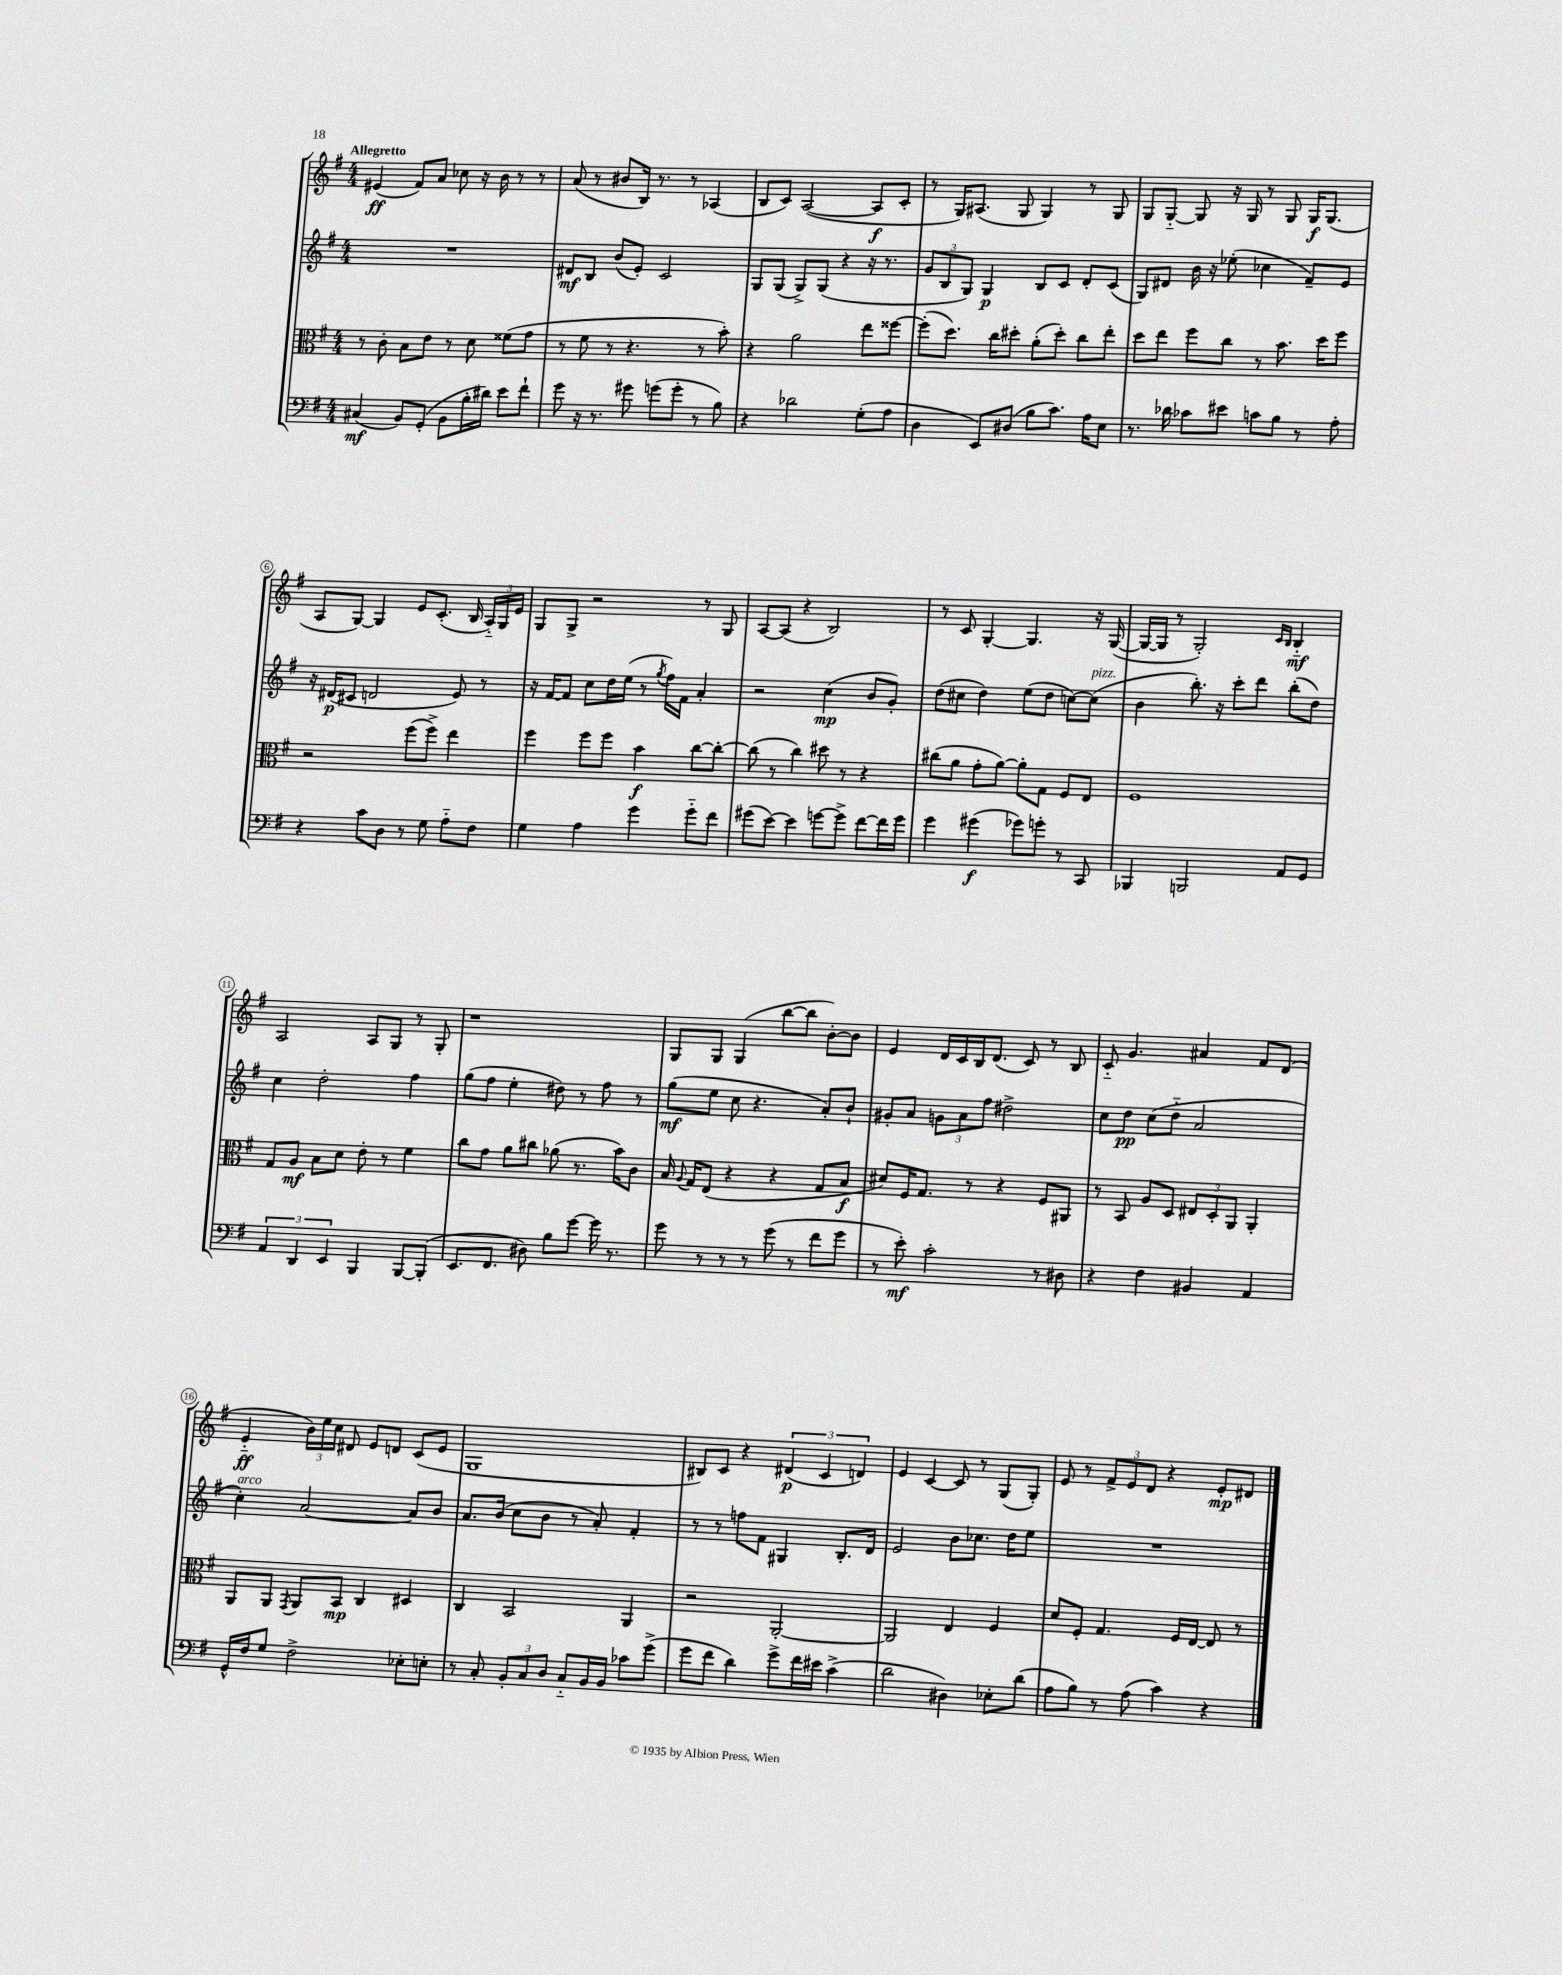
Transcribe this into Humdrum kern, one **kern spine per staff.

**kern	**dynam	**kern	**dynam	**kern	**dynam	**kern	**dynam
*part4	*part4	*part3	*part3	*part2	*part2	*part1	*part1
*staff4	*staff4	*staff3	*staff3	*staff2	*staff2	*staff1	*staff1
*clefF4	*	*clefC3	*	*clefG2	*	*clefG2	*
*k[f#]	*	*k[f#]	*	*k[f#]	*	*k[f#]	*
*M4/4	*	*M4/4	*	*M4/4	*	*M4/4	*
=1	=1	=1	=1	=1	=1	=1	=1
!	!	!	!	!	!	!LO:TX:a:B:t=Allegretto	!
(4C#X/	mf	8r	.	1r	.	(4e#X/	ff
.	.	8c'\	.	.	.	.	.
8BB/L)	.	8B\L	.	.	.	8f#/L)	.
(8GG'/J	.	8e\J	.	.	.	8a/J	.
8BB\L	.	8r	.	.	.	8cc-X\	.
16B'\L	.	8d\	.	.	.	16r	.
16d#X\JJ)	.	.	.	.	.	16b\	.
8e\L	.	(8f##X\L	.	.	.	8r	.
8f#`\J	.	8g\J	.	.	.	8r	.
=2	=2	=2	=2	=2	=2	=2	=2
8g\	.	8r	.	8d#X/L	mf	(8a/	.
16r	.	8f#\	.	8B/J	.	8r	.
8.r	.	.	.	.	.	.	.
.	.	8r	.	(8b/L	.	8b#X/L	.
8g#X\	.	4.r	.	8e'/J)	.	16B/Jk)	.
.	.	.	.	.	.	8.r	.
(8gn\L	.	.	.	2c/	.	.	.
8g'\J	.	.	.	.	.	8r	.
8r	.	8r	.	.	.	(4A-X/	.
8B\)	.	8b'\)	.	.	.	.	.
=3	=3	=3	=3	=3	=3	=3	=3
4r	.	4r	.	8G/L	.	8B/L	.
.	.	.	.	(8G/J	.	8c/J)	.
2d-X\	.	2a\	.	8G^/L)	.	([2A/	.
.	.	.	.	(8G/J	.	.	.
.	.	.	.	4r	.	.	.
(8G'\L	.	8ee\L	.	16r	.	8A/L]	f
.	.	.	.	8.r	.	.	.
8A\J	.	[8ff##X\J	.	.	.	8c'/J	.
=4	=4	=4	=4	=4	=4	=4	=4
4D\	.	(8ff##'\L]	.	12g/L	.	8r	.
.	.	.	.	12B/	.	.	.
.	.	8.dd\J)	.	.	.	16G/KL)	.
.	.	.	.	12G/J)	.	.	.
.	.	.	.	.	.	(8.A#X/J	.
8EE/L)	.	.	.	4G/	p	.	.
.	.	16cc\KL	.	.	.	.	.
(8D#X/J	.	8dd#X'\J	.	.	.	8G/	.
8B\L	.	(8a'\L	.	8B/L	.	4G/)	.
8.c\J)	.	8dd#'\J)	.	8c/J	.	.	.
.	.	8cc\L	.	8d'/L	.	8r	.
16A\KL	.	.	.	.	.	.	.
8E\J	.	8ee'\J	.	(8c/J	.	8G/	.
=5	=5	=5	=5	=5	=5	=5	=5
8.r	.	8dd\L	.	8G/L)	.	8G/L	.
.	.	8ee\J	.	8d#X/J	.	[8G/J	.
16d-X\	.	.	.	.	.	.	.
8c-X\L	.	8ff#\L	.	16b\	.	8G/]	.
.	.	.	.	16r	.	.	.
8e#X\J	.	8cc\J	.	(8ee-X'\	.	16r	.
.	.	.	.	.	.	16G/	.
8cn\L	.	8r	.	4cc-X\	.	8r	.
8B\J	.	8.b\	.	.	.	8G/	.
8r	.	.	.	8f#~/L)	.	16G/KL	f
.	.	16dd\KL	.	.	.	(8.G/J	.
8A'\	.	8ff#\J	.	8e/J	.	.	.
!!LO:LB:g=z
=6	=6	=6	=6	=6	=6	=6	=6
4r	.	2r	.	16r	.	8A/L	.
.	.	.	.	(16d#X/KL	p	.	.
.	.	.	.	8c#X/J	.	[8G/J)	.
8c\L	.	.	.	2dn/	.	4G/]	.
8D\J	.	.	.	.	.	.	.
8r	.	(8ff#\L	.	.	.	8e/L	.
8G\	.	8ff#^\J)	.	.	.	(8.c'/J	.
8A\L	.	4ee\	.	8e/)	.	.	.
.	.	.	.	.	.	16B/	.
8F#\J	.	.	.	8r	.	24A/LL)	.
.	.	.	.	.	.	24G/	.
.	.	.	.	.	.	24e/JJ	.
=7	=7	=7	=7	=7	=7	=7	=7
4G\	.	4ff#\	.	16r	.	8G/L	.
.	.	.	.	[16f#/KL	.	.	.
.	.	.	.	8f#/J]	.	8G^/J	.
4A\	.	8ff#\L	.	8cc\L	.	2r	.
.	.	8ff#\J	.	16dd\L	.	.	.
.	.	.	.	(16ee\JJ	.	.	.
4g\	.	4b\	f	8r	.	.	.
.	.	.	.	8qgg/	.	.	.
.	.	.	.	16ff#\LL)	.	.	.
.	.	.	.	16f#\JJ	.	.	.
8g\L	.	[8cc\L	.	4a'/	.	8r	.
8f#\J	.	8cc'\J_	.	.	.	8G/	.
=8	=8	=8	=8	=8	=8	=8	=8
(8g#X\L	.	(8cc\]	.	2r	.	[8A/L	.
[8e\J)	.	8r	.	.	.	(8A/J]	.
4e\]	.	4cc\)	.	.	.	4r	.
[8gn\L	.	8dd#X\	.	(4cc\	mp	2B/)	.
8g^\J]	.	8r	.	.	.	.	.
[8f#\L	.	4r	.	8b/L	.	.	.
16f#\L]	.	.	.	8g'/J)	.	.	.
16g\JJ	.	.	.	.	.	.	.
=9	=9	=9	=9	=9	=9	=9	=9
4g\	.	(8cc#X\L	.	(8dd\L	.	8r	.
.	.	8a\J	.	8cc#X\J	.	8c/	.
(4g#X\	f	8g'\L	.	4dd\)	.	[4G'/	.
.	.	[8a\J)	.	.	.	.	.
8g-X\L)	.	8a'\L]	.	(8ee\L	.	4.G/]	.
8gn'\J	.	8G\J	.	8dd\J	.	.	.
8r	.	8F#/L	.	[8ccn\L)	.	.	.
!	!	!	!	!LO:TX:a:i:t=pizz.	!	!	!
8CC/	.	8E/J	.	(8cc\J]	.	16r	.
.	.	.	.	.	.	([16G/	.
=10	=10	=10	=10	=10	=10	=10	=10
4BBB-X/	.	1F#	.	4b\	.	16G/LL_	.
.	.	.	.	.	.	16G/JJ]	.
.	.	.	.	.	.	8r	.
2BBBn/	.	.	.	8.bb'\)	.	2G'/)	.
.	.	.	.	16r	.	.	.
.	.	.	.	8ccc'\L	.	.	.
.	.	.	.	8ddd\J	.	.	.
.	.	.	.	.	.	16qqc/LL	.
.	.	.	.	.	.	16qqB/JJ	.
8AA/L	.	.	.	(8bb'\L	.	4B/	mf
8GG/J	.	.	.	8dd\J)	.	.	.
!!LO:LB:g=z
=11	=11	=11	=11	=11	=11	=11	=11
6AA/	.	8G/L	.	4cc\	.	2A/	.
.	.	8A/J	mf	.	.	.	.
6DD/	.	.	.	.	.	.	.
.	.	8B\L	.	2dd'\	.	.	.
6EE/	.	.	.	.	.	.	.
.	.	8d\J	.	.	.	.	.
4BBB/	.	8e'\	.	.	.	8A/L	.
.	.	8r	.	.	.	8G/J	.
[8BBB/L	.	4f#\	.	4ff#\	.	8r	.
(8BBB'/J]	.	.	.	.	.	8G'/	.
=12	=12	=12	=12	=12	=12	=12	=12
8.EE/L	.	8cc\L	.	(8gg\L	.	1r	.
.	.	8g\J	.	8ff#\J	.	.	.
8.FF#/J	.	.	.	.	.	.	.
.	.	8a\L	.	4ee'\	.	.	.
8D#X\)	.	8cc#X\J	.	.	.	.	.
8B\L	.	(8a-X\	.	8dd#X\)	.	.	.
[8g\J	.	8.r	.	8r	.	.	.
16g\]	.	.	.	8ff#\	.	.	.
8.r	.	16b\KL)	.	.	.	.	.
.	.	8c\J	.	8r	.	.	.
=13	=13	=13	=13	=13	=13	=13	=13
8g\	.	16B/	.	(8gg\L	mf	8G/L	.
.	.	8qqA/	.	.	.	.	.
.	.	16G/KL	.	.	.	.	.
8r	.	(8E/J	.	8ee\J	.	8G/J	.
8r	.	4r	.	8cc\	.	(4G/	.
8r	.	.	.	4.r	.	.	.
(8g\	.	4r	.	.	.	[8bb\L	.
8r	.	.	.	.	.	8bb\J]	.
8f#\L	.	8G/L	.	8a'/L)	.	[8b'\L)	.
8g\J	.	8B/J	f	8b`/J	.	8b\J]	.
=14	=14	=14	=14	=14	=14	=14	=14
8r	.	8d#X/L)	.	8g#X'/L	.	4e/	.
8e'\)	mf	16F#/K	.	8a/J	.	.	.
.	.	8.G/J	.	.	.	.	.
2c'\	.	.	.	12gn\L	.	16d/LL	.
.	.	.	.	.	.	16c/	.
.	.	.	.	12a\	.	.	.
.	.	8r	.	.	.	16B/J	.
.	.	.	.	12ff#\J	.	.	.
.	.	.	.	.	.	(8.d/J	.
.	.	4r	.	2dd#X^\	.	.	.
.	.	.	.	.	.	8c/)	.
8r	.	8F#/L	.	.	.	8r	.
8D#X\	.	8AA#X/J	.	.	.	8B/	.
=15	=15	=15	=15	=15	=15	=15	=15
4r	.	8r	.	8cc\L	.	8c/	.
.	.	8BB/	.	8dd\J	pp	4.g/	.
4F#\	.	8A/L	.	(8cc\L	.	.	.
.	.	8D/J	.	8dd\J	.	.	.
4BB#X/	.	12E#X/L	.	2a/	.	4a#X/	.
.	.	12D'/	.	.	.	.	.
.	.	12AA/J	.	.	.	.	.
4AA/	.	4AA'/	.	.	.	8f#/L	.
.	.	.	.	.	.	(8d/J	.
!!LO:LB:g=z
=16	=16	=16	=16	=16	=16	=16	=16
!	!	!	!	!LO:TX:a:i:t=arco	!	!	!
16GG^^/LL	.	8AA/L	.	4cc'\)	.	4e/	ff
16F#/J	.	.	.	.	.	.	.
8G/J	.	8AA/J	.	.	.	.	.
.	.	8qGG/	.	.	.	.	.
2F#^\	.	8AA/L	.	[2a/	.	24b\LL)	.
.	.	.	.	.	.	24ee\	.
.	.	.	.	.	.	24cc\JJ	.
.	.	8BB/J	mp	.	.	8d#X/	.
.	.	4C/	.	.	.	8e/L	.
.	.	.	.	.	.	8dn/J	.
8E-X'\L	.	4D#X/	.	8a/L]	.	(8c/L	.
8En'\J	.	.	.	8b/J	.	8e/J	.
=17	=17	=17	=17	=17	=17	=17	=17
8r	.	4C/	.	8.a/L	.	1G	.
8C'/	.	.	.	.	.	.	.
.	.	.	.	(16b/Jk	.	.	.
12BB'/L	.	2BB/	.	8cc\L	.	.	.
12C/	.	.	.	.	.	.	.
.	.	.	.	8b\J	.	.	.
12D/J	.	.	.	.	.	.	.
8C/L	.	.	.	8r	.	.	.
16BB/L	.	.	.	8a'/)	.	.	.
16BB/JJ	.	.	.	.	.	.	.
8c-X\L	.	4AA/	.	4f#'/	.	.	.
(8g^\J	.	.	.	.	.	.	.
=18	=18	=18	=18	=18	=18	=18	=18
8g\L	.	2r	.	8r	.	8B#X/L)	.
8f#\J	.	.	.	8r	.	8c/J	.
4d\)	.	.	.	8ffn\L	.	4r	.
.	.	.	.	8f#\J	.	.	.
8g^\L	.	[2AA'/	.	4G#X/	.	(6d#X/	p
16f#\L	.	.	.	.	.	.	.
.	.	.	.	.	.	6c/	.
16e#X\JJ	.	.	.	.	.	.	.
(4c^\	.	.	.	8.B'/L	.	.	.
.	.	.	.	.	.	6dn/)	.
.	.	.	.	16d/Jk	.	.	.
=19	=19	=19	=19	=19	=19	=19	=19
2d\	.	2AA/]	.	2e/	.	4e/	.
.	.	.	.	.	.	[4c/	.
4D#X\)	.	4E/	.	8b\L	.	8c/]	.
.	.	.	.	8.cc-X\J	.	8r	.
8E-X'\L	.	4F#/	.	.	.	(8G/L	.
.	.	.	.	16dd\KL	.	.	.
(8d\J	.	.	.	8ee\J	.	8G'/J)	.
=20	=20	=20	=20	=20	=20	=20	=20
8A\L	.	8d/L	.	1r	.	8e/	.
8B\J)	.	8F#'/J	.	.	.	8r	.
8r	.	4.G/	.	.	.	12f#^/L	.
.	.	.	.	.	.	12e/	.
(8A\	.	.	.	.	.	.	.
.	.	.	.	.	.	12d/J	.
4c\)	.	.	.	.	.	4r	.
.	.	16F#/LL	.	.	.	.	.
.	.	[16E/JJ	.	.	.	.	.
4r	.	8E/]	.	.	.	8e'/L	mp
.	.	8r	.	.	.	8d#X/J	.
==	==	==	==	==	==	==	==
*-	*-	*-	*-	*-	*-	*-	*-
